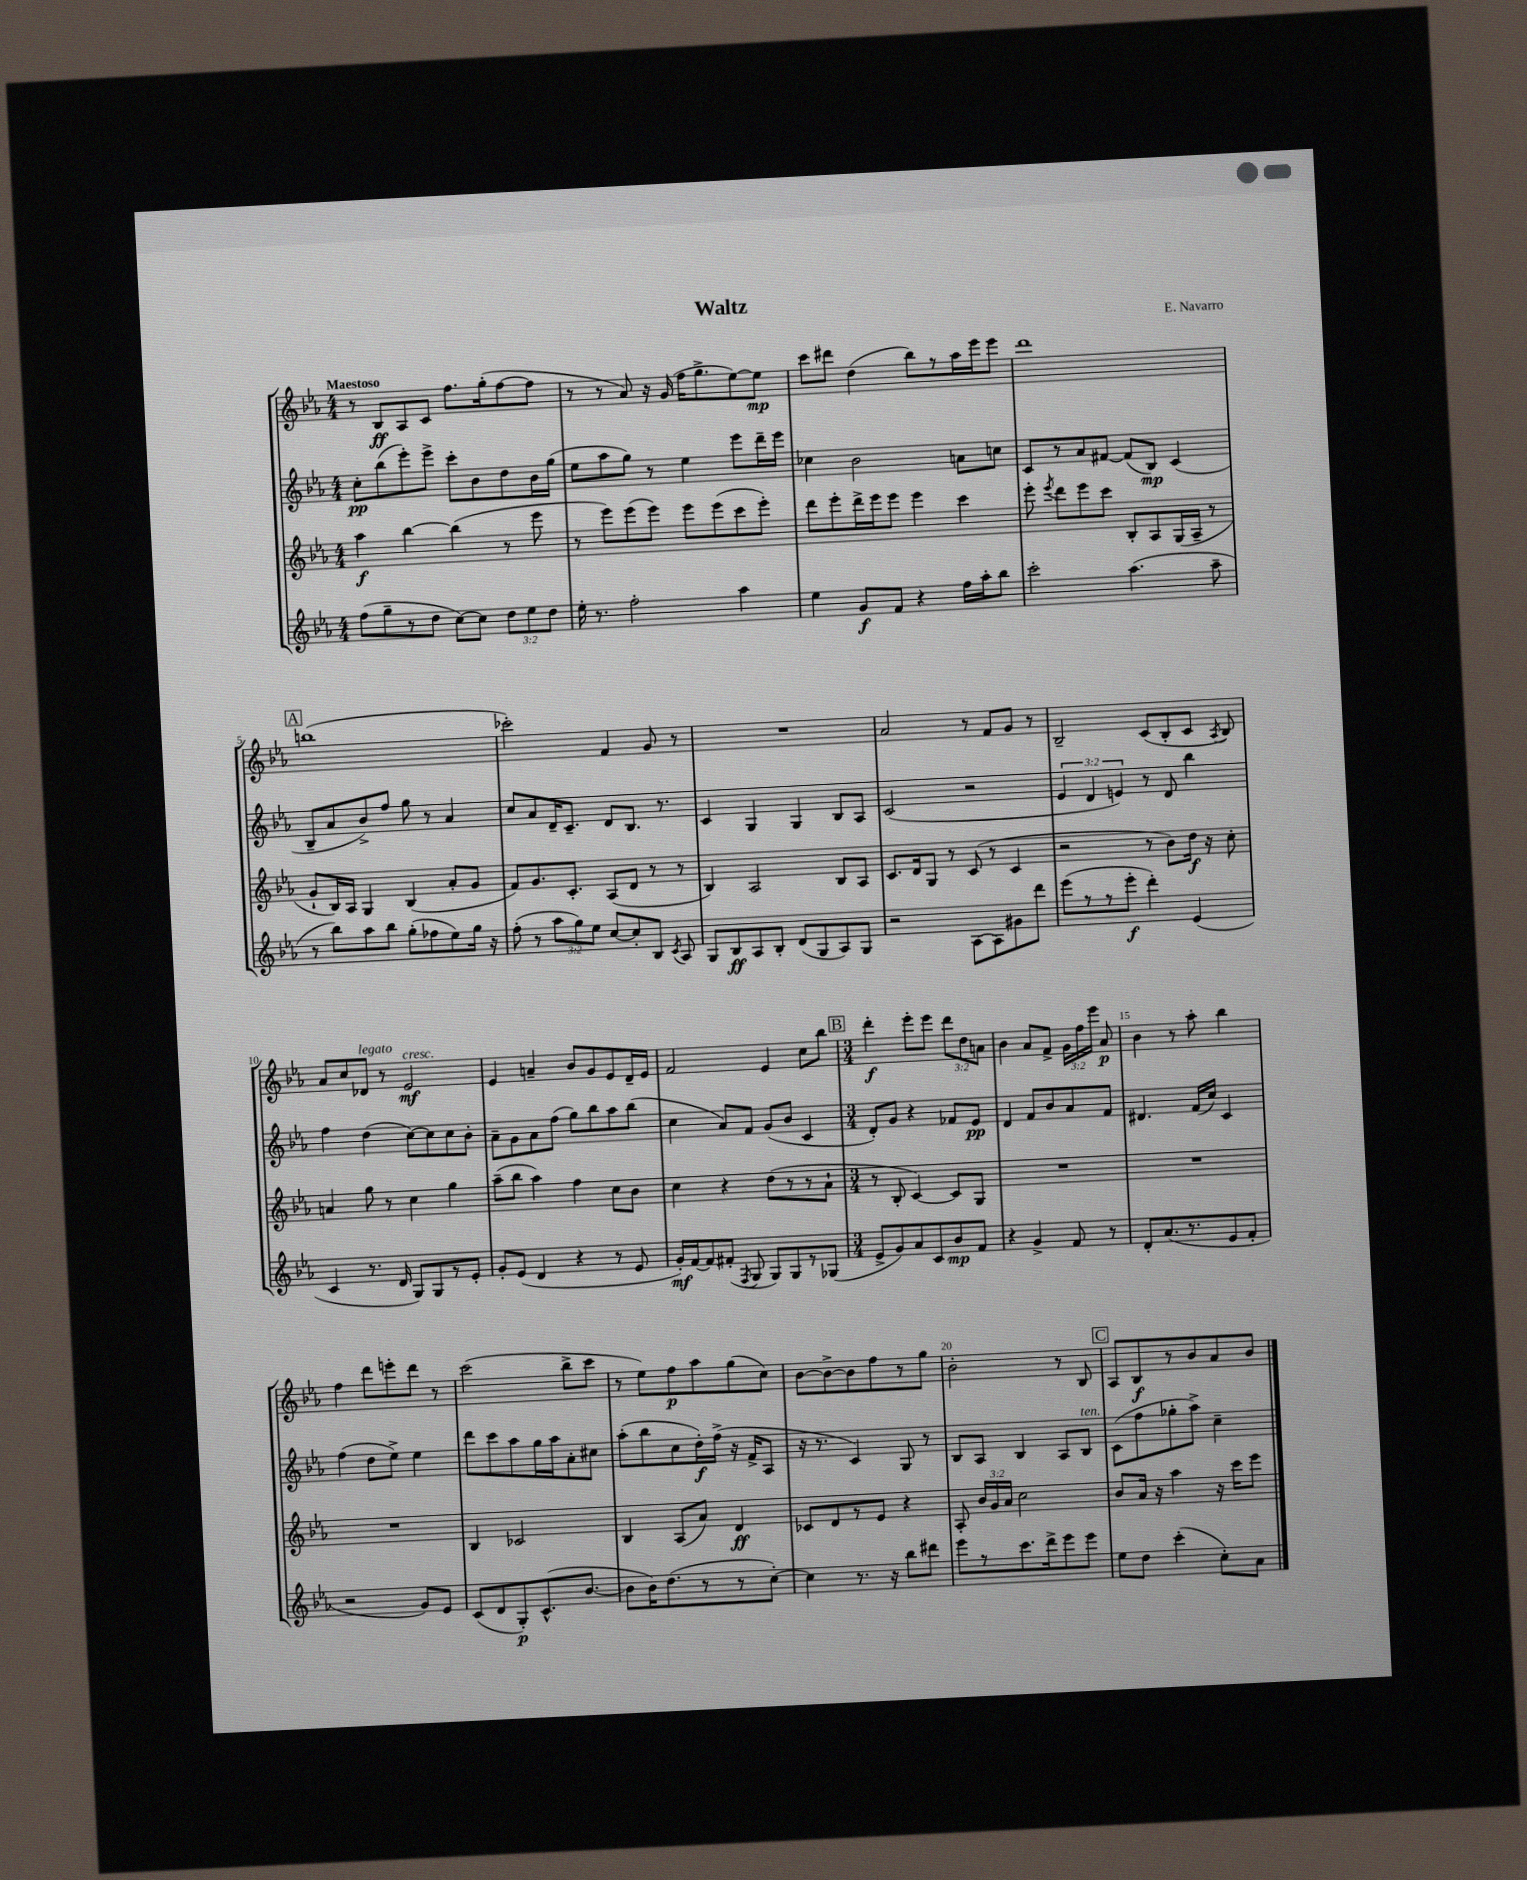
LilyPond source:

\header { title = "Waltz" composer = "E. Navarro" }
<<
\new StaffGroup <<
\new Staff = "s0" {
    \clef treble \key ees \major \numericTimeSignature \time 4/4 \override Staff.TupletNumber.text = #tuplet-number::calc-fraction-text \tempo "Maestoso"
    \autoBeamOff r8 bes8[\ff aes8 c'8] f''8.[ g''16-.( f''8~ f''8] |
    r8 r8 aes'8) r16 g'16( f''16[ g''8.-> ees''8~) ees''8]\mp |
    c'''8[ dis'''8] d''4( bes''8[) r8 aes''16 ees'''16 ees'''8] |
    d'''1 |
    \mark \markup { \box "A" } b''1( |
    ces'''2-.) f'4 g'8 r8 |
    R1 |
    aes'2 r8 f'8[ g'8] r8 |
    bes2-- c'8[( bes8-. c'8] \acciaccatura { aes8 } bes8) |
    aes'8[ c''8 des'8]^\markup { \italic "legato" } r8 ees'2\mf^\markup { \italic "cresc." } |
    ees'4 a'4-- bes'8[ g'8 ees'8 d'16-- ees'16] |
    f'2 ees'4 c''8[ bes''8] |
    \mark \markup { \box "B" } \numericTimeSignature \time 3/4 d'''4-.\f ees'''8[-. ees'''8] \tuplet 3/2 { d'''8[ d''8 a'8] } |
    bes'4 aes'8[ f'8]-> \tuplet 3/2 { g'16[ f''16 ees'''16] } aes'8\p |
    bes'4 r8 aes''8-. bes''4 |
    f''4 d'''8[ e'''8-. d'''8] r8 |
    c'''2( bes''8[-> c'''8] |
    r8 ees''8[) f''8\p aes''8 g''8( c''8]) |
    bes'8[~ bes'8~-> bes'8 f''8 r8 g''8] |
    bes'2-. r8 bes8 |
    \mark \markup { \box "C" } aes8[ bes8\f r8 bes'8 aes'8 bes'8] \bar "|." |
}
\new Staff = "s1" {
    \clef treble \key ees \major \numericTimeSignature \time 4/4 \override Staff.TupletNumber.text = #tuplet-number::calc-fraction-text
    \autoBeamOff c''8[-.\pp bes''8( ees'''8-.) ees'''8]-> c'''8[-. bes'8 d''8 bes'16 g''16]( |
    ees''8[ aes''8 g''8]) r8 ees''4 ees'''8[ d'''16-- ees'''16] |
    ces''4 bes'2 a'8[ c''8] |
    c'8[ r8 aes'8 fis'8]~ fis'8[( bes8]\mp) c'4( |
    \mark \markup { \box "A" } bes8[-- aes'8 bes'8->) f''8] g''8 r8 aes'4 |
    c''8[ aes'8 d'16-- c'8.]-- d'8[ bes8.] r8. |
    c'4 g4 g4 bes8[ aes8] |
    c'2( r2 |
    \tuplet 3/2 { ees'4 d'4 e'4) } r8 d'8 bes''4 |
    f''4 d''4( c''8[~) c''8 c''8 bes'8]-. |
    aes'8[-- g'8 aes'8 f''8]( g''8[) bes''8 aes''8 bes''8]( |
    c''4 aes'8[) f'8] g'8[( bes'8] c'4 |
    \mark \markup { \box "B" } \numericTimeSignature \time 3/4 d'8[-.) g'8] r4 fes'8[ ees'8]\pp |
    d'4 f'8[ bes'8 aes'8 f'8] |
    dis'4. f'16[( c''16]) c'4 |
    f''4( d''8[ ees''8]->) ees''4 |
    d'''8[ c'''8 aes''8 g''16 aes''16 aes'8-. cis''8] |
    aes''8[-.( bes''8 c''8 d''16-.\f) f''16]->( r16 f'16[-> aes8] |
    r16 r8. c'4) g8 r8 |
    bes8[ aes8] bes4 aes8[ bes8]^\markup { \italic "ten." } |
    \mark \markup { \box "C" } c'8[( f''8 ges''8-. aes''8]->) c''4-- \bar "|." |
}
\new Staff = "s2" {
    \clef treble \key ees \major \numericTimeSignature \time 4/4 \override Staff.TupletNumber.text = #tuplet-number::calc-fraction-text
    \autoBeamOff aes''4\f bes''4~ bes''4( r8 ees'''8 |
    r8 ees'''8[) ees'''8( ees'''8]) ees'''8[ ees'''8( c'''8 ees'''8]-.) |
    d'''8[ ees'''8-. d'''16-> ees'''16 ees'''8] ees'''4 c'''4 |
    ees'''8-. \acciaccatura { ees'''8 } d'''8[ ees'''8 c'''8] bes8[-. aes8 g16( aes16]-- r8 |
    \mark \markup { \box "A" } g'8[-! bes16) aes16] g4 bes4( aes'8[-. g'8] |
    f'8[) g'8. c'8.]-. aes8[( d'8] r8 r8 |
    bes4) aes2 bes8[ aes8] |
    c'8.[ d'16 g8] r8 c'8( r8 c'4 |
    r2 r8 bes'8[) d''16]\f r16 c''8-. |
    a'4 g''8 r8 c''4 g''4 |
    aes''8[--( bes''8] aes''4) f''4 c''8[ bes'8] |
    c''4 r4 d''8[( r8 r8 aes'8]-! |
    \mark \markup { \box "B" } \numericTimeSignature \time 3/4 r8 bes8-. c'4~) c'8[ g8] |
    R2. |
    R2. |
    R2. |
    bes4 ces'2 |
    bes4 aes8[( aes'8]) d'4\ff |
    ces'8[ d'8 r8 ees'8] r4 |
    aes8-. \tuplet 3/2 { bes'16[ g'16 aes'16] } c''2 |
    \mark \markup { \box "C" } bes'8[ aes'16] r16 aes''4 r16 c'''16[ ees'''8] \bar "|." |
}
\new Staff = "s3" {
    \clef treble \key ees \major \numericTimeSignature \time 4/4 \override Staff.TupletNumber.text = #tuplet-number::calc-fraction-text
    \autoBeamOff f''8[( g''8-- r8 d''8] c''8[~) c''8] \tuplet 3/2 { d''8[ ees''8 d''8] } |
    ees''16-. r8. f''2-. aes''4 |
    ees''4 g'8[\f f'8] r4 f''16[ aes''16-. bes''8] |
    c'''2-. aes''4.( aes''8-- |
    \mark \markup { \box "A" } r8 bes''8[) aes''8 bes''8] g''8[-.( fes''8 ees''8) g''16] r16 |
    f''8-.( r8 \tuplet 3/2 { aes''8[ g''8) ees''8] } c''8[~ c''8-. bes8] \acciaccatura { c'8 } aes8 |
    g8[ bes8\ff aes8 bes8]-. d'8[( g8 aes8) g8] |
    r2 aes8[~ aes8 gis'8 d'''8] |
    ees'''8[( r8 r8 ees'''8]-.\f d'''4-.) ees'4( |
    c'4 r8. d'16 g8[) g8 r8 ees'8]-. |
    g'8[-. ees'8]( d'4 r4 r8 ees'8 |
    g'16[-.\mf) f'16~ f'8 fis'8]-.( \acciaccatura { f8 } g8 g8[) g8 r8 ges8]( |
    \mark \markup { \box "B" } \numericTimeSignature \time 3/4 ees'8[-> g'8) aes'8 c'8 bes'8\mp f'8] |
    r4 g'4-> f'8 r8 |
    d'8[-. aes'8.( r8. ees'8 f'8]-. |
    r2 g'8[) ees'8] |
    c'8[( d'8 g8-.\p) c'8.-^( bes'8.]~ |
    bes'8[ bes'16) d''8.( r8 r8 c''8]~-.) |
    c''4 r8. r16 bes''8[ dis'''8] |
    ees'''8[ r8 c'''8. d'''16-> ees'''8 ees'''8] |
    \mark \markup { \box "C" } ees''8[ d''8] c'''4-.( c''8[-.) aes'8] \bar "|." |
}
>>
>>
\layout { \context { \Score \override BarNumber.break-visibility = ##(#f #t #t) barNumberVisibility = #(every-nth-bar-number-visible 5) } }
